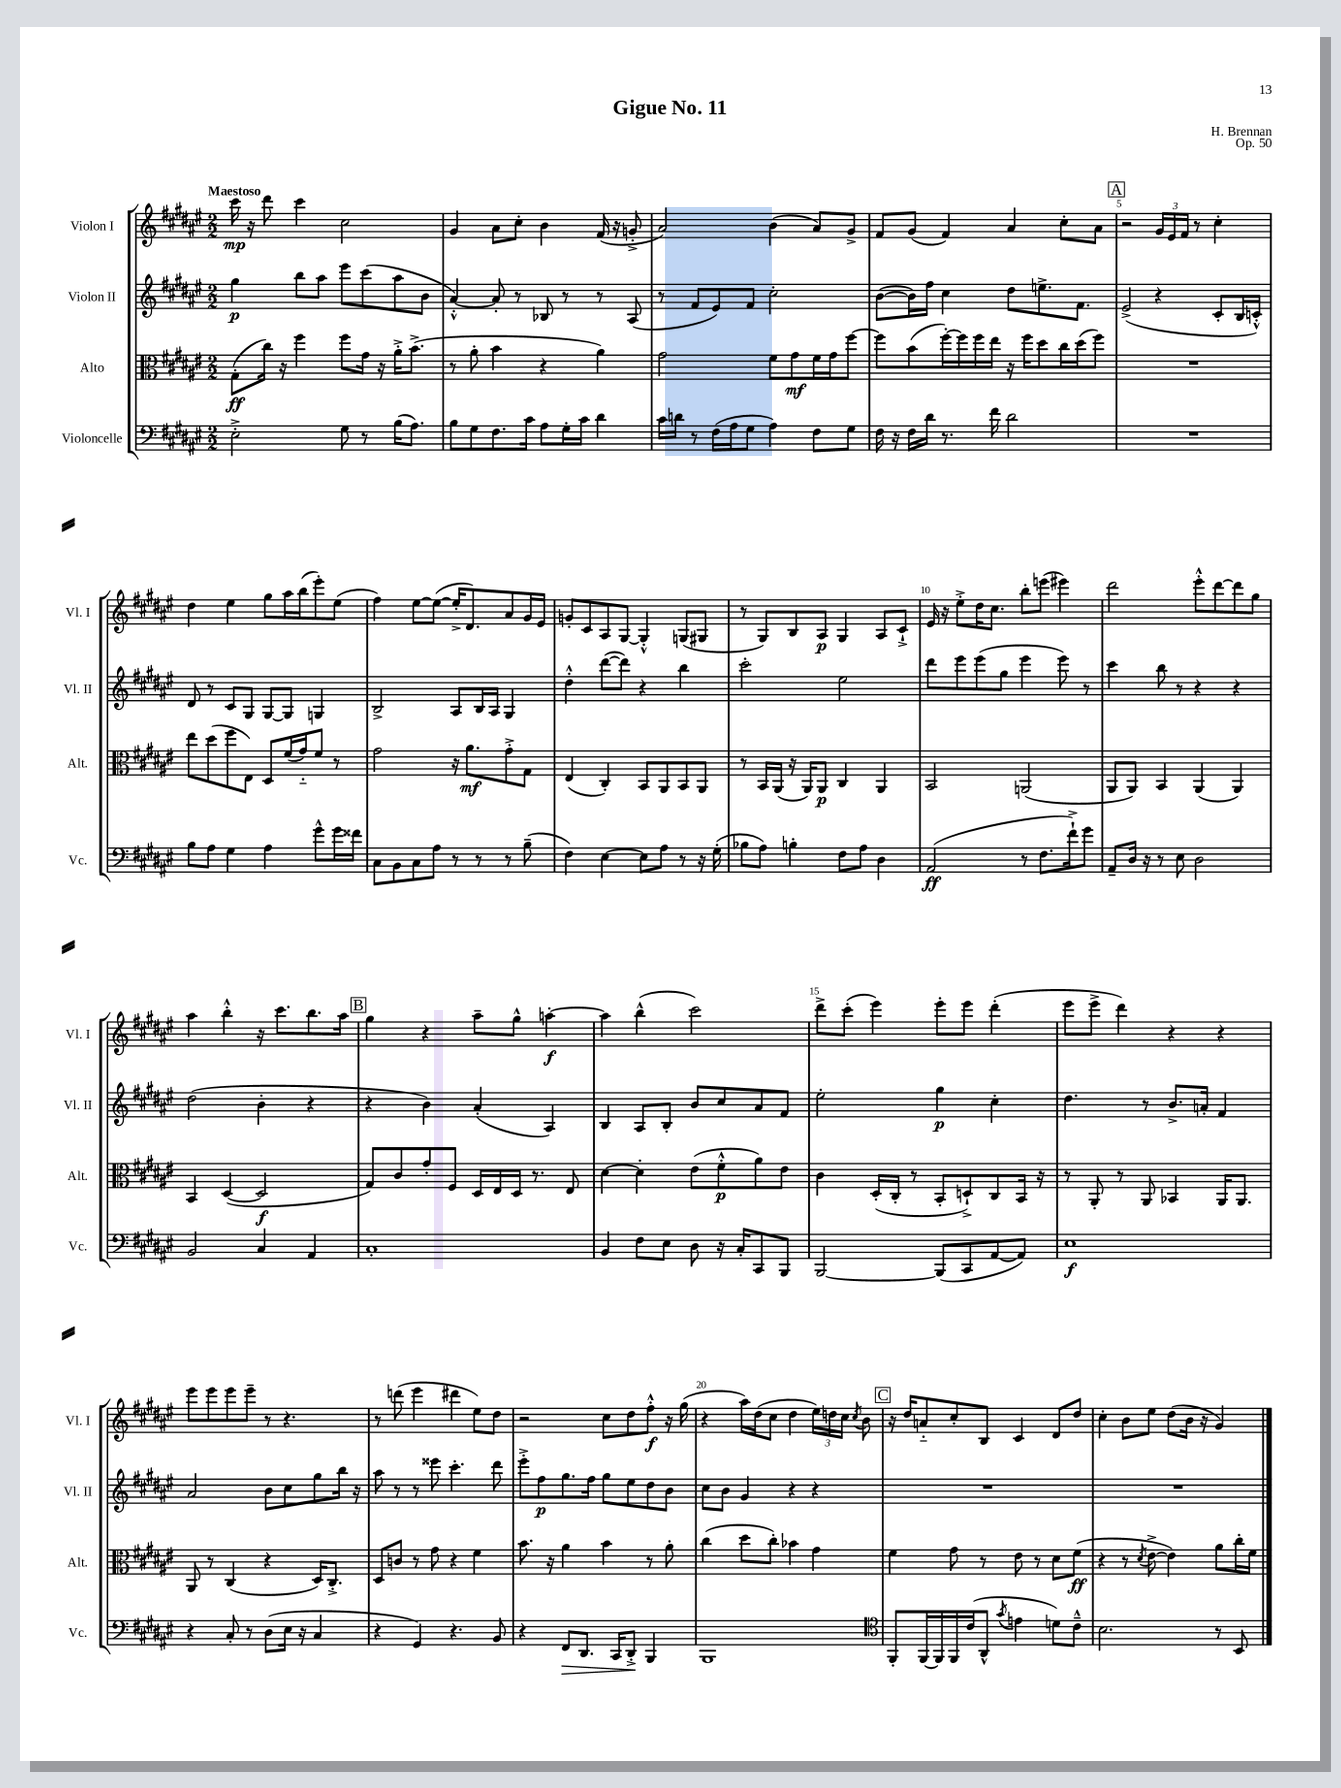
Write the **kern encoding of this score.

**kern	**kern	**kern	**kern
*staff4	*staff3	*staff2	*staff1
*clefF4	*clefC3	*clefG2	*clefG2
*k[f#c#g#d#a#e#]	*k[f#c#g#d#a#e#]	*k[f#c#g#d#a#e#]	*k[f#c#g#d#a#e#]
*M2/2	*M2/2	*M2/2	*M2/2
2E#'^\	(8G#'\L	4gg#\	16ccc#\
.	.	.	16r
.	16cc#\Jk)	.	8ddd#\
.	16r	.	.
.	4ff#\	8bb\L	4ccc#\
.	.	8aa#\J	.
8G#\	8ff#\L	8eee#\L	2cc#\
8r	16g#\Jk	(8ccc#\	.
.	16r	.	.
(16B\LK	16a#'^\LK	8aa#\	.
8.A#\J)	(8.b^\J	.	.
.	.	8b\J	.
=	=	=	=
8B\L	8r	[4a#'^^/)	4g#/
8G#\	8a#'\	.	.
8.F#\	4b\	8a#'/]	8a#\L
.	.	8r	8cc#'\J
16c#\Jk	.	.	.
8A#\L	4r	8B-/	4b\
16G#'\L	.	8r	.
16c#\JJ	.	.	.
4d#\	4a#\)	8r	(16f#/
.	.	.	16r
.	.	(8A#/	8g'^/
=	=	=	=
16c#\LL	2g#\	8r	2a#/)
16d\JJ	.	.	.
8r	.	8f#/L	.
(16F#\LL	.	8e#/)	.
16A#\J	.	.	.
8G#\J	.	8f#/J	.
4A#\)	8f#\L	2cc#'\	(4b\
.	8g#\	.	.
8F#\L	16f#\L	.	8a#/L)
.	16g#\J	.	.
8G#\J	[8ff#\J	.	8g#^/J
=	=	=	=
16F#\	8ff#\]L	([8b\L	8f#/L
16r	.	.	.
16F#\LL	(8b\	16b\]L)	(8g#/J
16d#\JJ	.	16ff#\JJ	.
8.r	[16ff#'\L)	4cc#\	4f#/)
.	16ff#\]	.	.
.	16ff#\	.	.
16f#\	16ee#\JJ	.	.
2d#\	16r	8dd#\L	4a#/
.	16ff#\LK	.	.
.	8dd#\	8.ee^\	.
.	16cc#\L	.	8cc#'\L
.	(16dd#\J	8.f#\J	.
.	8ff#\J)	.	8a#\J
=	=	=	=
1r	1r	(2e#^/	2r
.	.	4r	24g#/LL
.	.	.	24e#/
.	.	.	24f#/JJ
.	.	.	8r
.	.	8c#'/L	4cc#'\
.	.	16B/L	.
.	.	16c'^^/JJ)	.
=	=	=	=
8B\L	8ee#\L	8d#/	4dd#\
8A#\J	(8dd#\	8r	.
4G#\	8ff#\	8c#/L	4ee#\
.	8E#\J)	8G#/J	.
4A#\	8D#/L	[8G#/L	8gg#\L
.	(16f#/L	8G#/]J	16aa#\L
.	16g#'~/J)	.	(16bb\J
8g#^^\L	8f#/J	4G/	8eee#'\)
16g#\L	8r	.	(8ee#\J
16f##\JJ	.	.	.
=	=	=	=
8C#\L	2g#\	2B^/	4ff#\)
8BB\	.	.	.
8C#\	.	.	[8ee#\L
8A#\J	.	.	(8ee#\_J
8r	16r	8A#/L	16ee#'^/]LK
.	8.a#\L	.	8.d#/)
8r	.	16B/L	.
.	.	16A#/JJ	.
8r	8g#'^\	4G#/	8a#/
(8B~\	8G#\J	.	16g#/L
.	.	.	16e#/JJ
=	=	=	=
4F#\)	(4E#/	4dd#'^^\	8g'/L
.	.	.	8c#/
[4E#\	4C#'/)	([8ddd#\L	8A#/
.	.	8ddd#\]J)	[8G#/J
8E#\]L	8BB/L	4r	4G#'^^/]
8A#\J	8AA#/	.	.
8r	8BB/	4bb\	(8G/L
16r	8AA#/J	.	8G#/J
(16G#'\	.	.	.
=	=	=	=
8B-\L	8r	2ccc#'\	8r
8A#\J)	16BB/LL	.	8G#/L)
.	(16AA#/JJ	.	.
4B'\	16r	.	8B/
.	16AA#/LK)	.	.
.	8AA#/J	.	8A#/J
8F#\L	4C#/	2ee#\	4G#/
8A#\J	.	.	.
4D#\	4AA#/	.	8A#/L
.	.	.	8c#`^/J
=	=	=	=
(2AA#/	2BB/	8ddd#\L	16e#/
.	.	.	16r
.	.	8eee#\	8ee#'^\L
.	.	(8eee#\	16dd#\K
.	.	.	8.cc#\J
.	.	8gg#\J	.
8r	(2AA/	4eee#\	8bb'\L
8.F#\L	.	.	(8eee\J
.	.	8eee#\)	4eee#\)
16f#`^\k)	.	.	.
8g#\J	.	8r	.
=	=	=	=
8AA#~/L	8AA#/L	4ccc#\	2ddd#\
16D#/Jk	8AA#/J)	.	.
16r	.	.	.
8r	4BB/	8bb\	.
8E#\	.	8r	.
2D#\	(4AA#/	4r	8eee#'^^\L
.	.	.	[8ddd#\
.	4AA#/)	4r	8ddd#\]
.	.	.	8gg#\J
=	=	=	=
2BB/	4BB/	(2dd#\	4aa#\
.	([4D#/	.	4bb'^^\
4C#/	2D#/]	4b'\	16r
.	.	.	8.ccc#\L
4AA#/	.	4r	8.bb\
.	.	.	16aa#\Jk
=	=	=	=
1C#'	8G#/L)	4r	4gg#\
.	8c#/	.	.
.	8g#'/	4b\)	4r
.	8F#/J	.	.
.	16D#/LL	(4a#'/	8aa#~\L
.	16E#/	.	.
.	16D#/JJ	.	8gg#^^\J
.	8.r	.	.
.	.	4A#/)	[4aa'\
.	8E#/	.	.
=	=	=	=
4BB/	[4d#\	4B/	4aa\]
8F#\L	4d#'\]	8A#/L	(4bb^^\
8E#\J	.	8B'/J	.
8D#\	(8e#\L	8b/L	2ccc#\)
16r	8f#'^^\	8cc#/	.
16C#'/LK	.	.	.
8CC#/	8a#\)	8a#/	.
8BBB/J	8e#\J	8f#/J	.
=	=	=	=
[2BBB/	4c#\	2ee#'\	8ddd#^\L
.	.	.	(8ccc#'\J
.	(16D#'/LL	.	4eee#\)
.	16C#'/JJ	.	.
.	8r	.	.
(8BBB/]L	8BB'/L	4gg#\	8eee#'\L
8CC#/	8D`^/)	.	8eee#\J
[8AA#/	8C#/	4cc#'\	(4ddd#'\
8AA#/]J)	16BB/Jk	.	.
.	16r	.	.
=	=	=	=
1E#	8r	4.dd#\	8eee#\L
.	8AA#'/	.	8eee#^\J
.	8r	.	4ddd#\)
.	8AA#/	8r	.
.	4BB-/	8.b^/L	4r
.	.	16a'/Jk	.
.	16AA#/LK	4f#/	4r
.	8.AA#/J	.	.
=	=	=	=
4r	8AA#/	2a#/	8eee#\L
.	8r	.	8eee#\
8C#'/	(4C#/	.	8eee#\
8r	.	.	8eee#~\J
(8D#\L	4r	8b\L	8r
16E#\Jk	.	8cc#\	4.r
16r	.	.	.
4C#/	16D#/LK)	8gg#\	.
.	8.C#'^/J	.	.
.	.	16bb\Jk	.
.	.	16r	.
=	=	=	=
4r	8D#/L	8aa#\	8r
.	8c/J	8r	(8ddd\
4GG#/)	8r	8r	4eee#\
.	8g#\	8eee##\	.
4.r	4r	4.ccc#'\	4ddd#\
.	4f#\	.	8ee#\L)
8BB/	.	8ddd#\	8dd#\J
=	=	=	=
4r	8.b\	8eee#'^\L	2r
.	.	8ff#\	.
.	16r	.	.
8FF#/L	4a#\	8.gg#\	.
8.DD#/J	.	.	.
.	.	16ff#\Jk	.
.	4b\	8gg#\L	8cc#\L
16CC#/LK	.	.	.
8DD#'^/J	.	8ee#\	8dd#\
4BBB/	8r	8dd#\	8ff#'^^\J
.	8a#'\	8b\J	16r
.	.	.	(16gg#\
=	=	=	=
1BBB	(4cc#\	8cc#\L	4r
.	.	8b\J	.
.	8dd#\L	4g#/	16aa#\LL)
.	.	.	(16dd#\J
.	8cc#'\J)	.	8cc#\J
.	4b-\	4r	4dd#\
.	4g#\	4r	24ee#\LL)
.	.	.	24dd\
.	.	.	24cc#\JJ
.	.	.	8qcc#/
.	.	.	8b\
=	=	=	=
*clefC4	*	*	*
8FF#'/L	4f#\	1r	16r
.	.	.	16dd#/LK
[16FF#/L	.	.	8a'~/
16FF#/]	.	.	.
16FF#/	8g#\	.	8cc#'/
(16c#/J	.	.	.
8AA#^^/J	8r	.	8B/J
8qg#/	.	.	.
4e\	8e#\	.	4c#/
.	8r	.	.
8d\L)	8d#\L	.	8d#/L
8c#~^^\J	(8f#\J	.	8dd#/J
=	=	=	=
2.B\	4r	1r	4cc#'\
.	8r	.	8b\L
.	8qd#/	.	.
.	[8e#^\	.	8ee#\J
.	4e#\])	.	(8dd#\L
.	.	.	16b\Jk
.	.	.	16r
8r	8a#\L	.	4g#/)
8BB/	16cc#'\L	.	.
.	16f#\JJ	.	.
==	==	==	==
*-	*-	*-	*-
